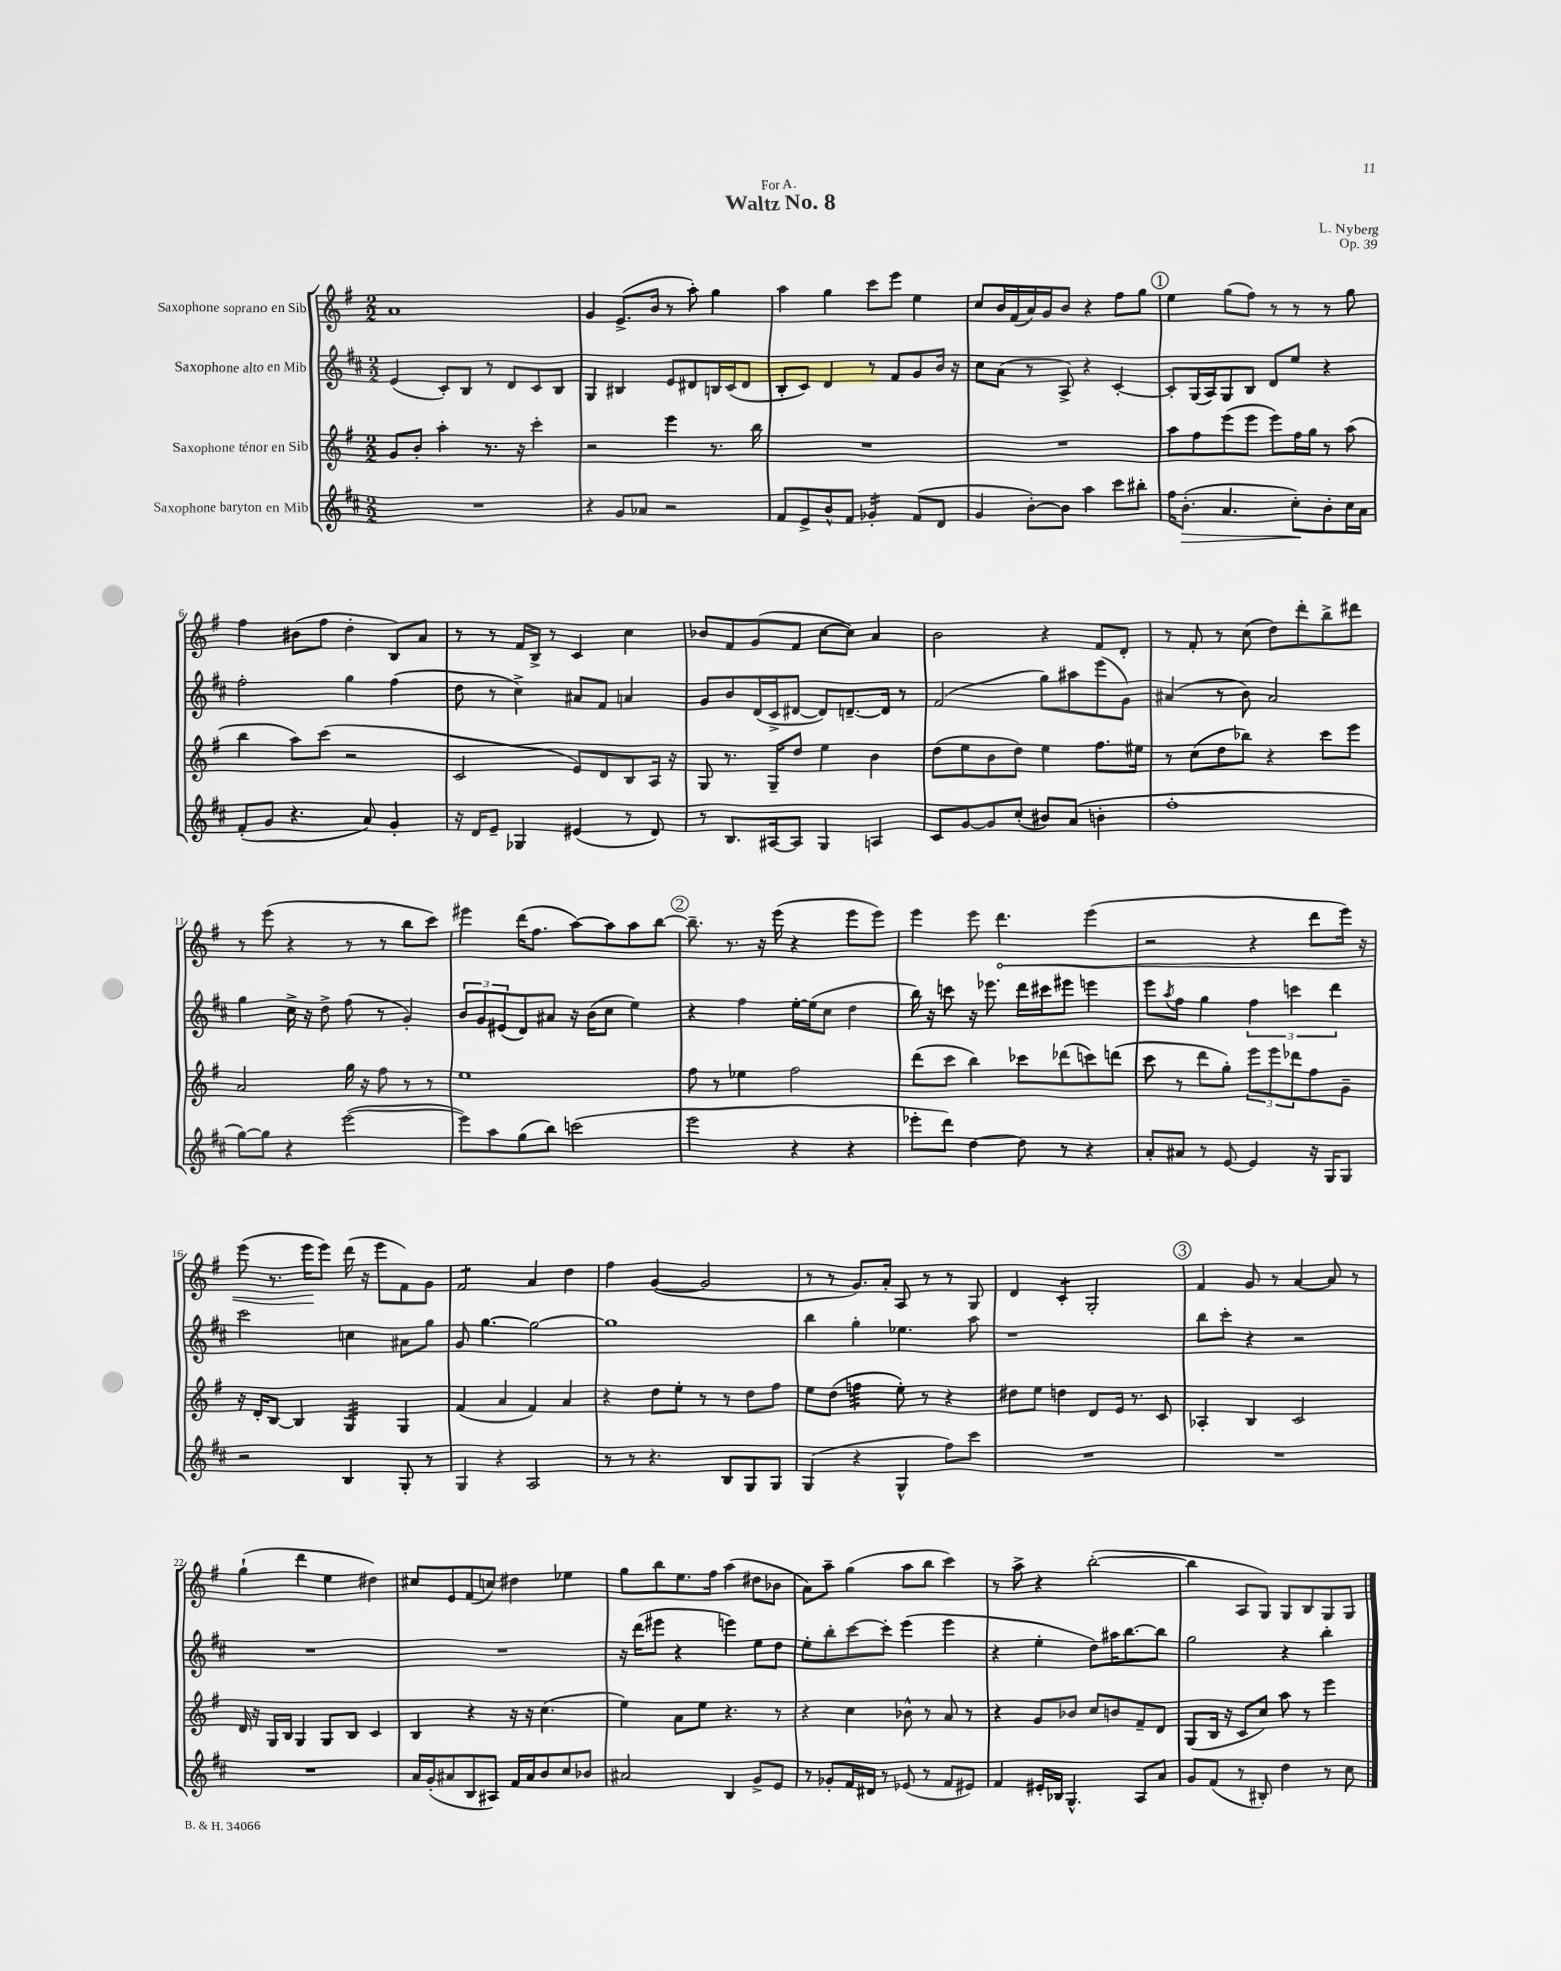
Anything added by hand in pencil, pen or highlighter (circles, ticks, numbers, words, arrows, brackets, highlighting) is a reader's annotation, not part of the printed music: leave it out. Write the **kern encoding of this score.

**kern	**kern	**kern	**kern
*staff4	*staff3	*staff2	*staff1
*clefG2	*clefG2	*clefG2	*clefG2
*k[f#c#]	*k[f#]	*k[f#c#]	*k[f#]
*M2/2	*M2/2	*M2/2	*M2/2
1r	8g	(4e	1a
.	8b'	.	.
.	4aa'	8c#')	.
.	.	8B	.
.	8.r	8r	.
.	.	8d	.
.	16r	.	.
.	4ccc'	8c#	.
.	.	8B	.
=	=	=	=
4r	2r	4G	4g
8g	.	4B#	(8.e^
8a-	.	.	.
.	.	.	16b
2r	4eee	8e	8r
.	.	8d#	8aa')
.	8.r	16B	4gg
.	.	(16c#	.
.	.	8d#	.
.	16bb	.	.
=	=	=	=
8f#	1r	8B'	4aa
8e^	.	8c#)	.
8b^^	.	4d	4gg
8f#	.	.	.
4g-'	.	8r	8ccc
.	.	8f#	8eee
(8f#	.	8g	4ee
8d	.	16b	.
.	.	16r	.
=	=	=	=
4g	1r	8cc#	8cc
.	.	(8a	16b
.	.	.	(16f#
[8b')	.	8r	16a)
.	.	.	16g
8b]	.	8A^)	8b
4aa	.	4r	4r
8ccc#	.	[4c#'	8ff#
8bb#'	.	.	8gg
=	=	=	=
16ff#	8aa	8c#']	4ee
(8.b'	.	.	.
.	8ff#	(16G	.
.	.	16A)	.
4.a	(8eee	8G	(8gg
.	8eee	8B	8ff#)
.	8eee)	8d	8r
8cc#')	16ff#	8ee	8r
.	16gg	.	.
8b'	8r	4r	8r
16cc#	(8aa	.	8gg
16a	.	.	.
=	=	=	=
(8f#'	4bb	2ff#'	4ff#
8g	.	.	.
4.r	8aa)	.	(8b#
.	(8ccc	.	8ff#
.	2r	4gg	4dd'
8a)	.	.	.
4g'	.	(4ff#	8B)
.	.	.	8a
=	=	=	=
16r	2c	8dd	8r
16d	.	.	.
8e~	.	8r	8r
4G-	.	4cc#^)	16f#
.	.	.	16B^
.	.	.	8r
(4e#	8e)	8a#	4c
.	8d	8f#	.
8r	8B	4a	4cc
8d)	16A	.	.
.	16r	.	.
=	=	=	=
8r	8G	8g	8b-
8.B	8.r	8b	8f#
.	.	(16d	(8g
[16A#	16G~	16c#^	.
8A#]	8dd	[8d#	8f#
4G	4ee	8d#])	[8cc
.	.	[8.d~	8cc])
4A	4b	.	4a
.	.	16d]	.
.	.	8r	.
=	=	=	=
8c#	(8dd	(2f#	2b
[8g	8ee	.	.
8g]	8b	.	.
(8cc#'	8dd)	.	.
8b#)	4ee	8gg)	4r
(8a	.	8aa#	.
4b'	8.ff#	(8eee	8f#
.	.	8g)	8d'
.	16ee#	.	.
=	=	=	=
1ff#'	8r	(4a#	8r
.	(8cc	.	8f#'
.	8dd	8r	8r
.	8bb-)	8b)	(8cc
.	4r	2a#	8dd)
.	.	.	8ddd'
.	8ccc	.	8bb^
.	8eee	.	8ddd#
=	=	=	=
[8gg)	2a	4gg	8r
8gg]	.	.	(8eee
4r	.	16cc#^	4r
.	.	16r	.
.	.	8dd^	.
([2eee	16gg	(8ff#	8r
.	16r	.	.
.	8ff#	8r	8r
.	8r	4g')	8bb
.	8r	.	8ccc)
=	=	=	=
8eee])	1ee	12b	4eee#
.	.	12g	.
8aa	.	.	.
.	.	(12e#	.
(8gg	.	8d)	(16ddd
.	.	.	8.ff#
8bb)	.	8a#	.
(2ccc	.	16r	[8aa)
.	.	(16b	.
.	.	8cc#	8aa]
.	.	4ee)	8aa
.	.	.	[8bb
=	=	=	=
2eee	8ff#	4r	8.bb~]
.	8r	.	.
.	.	.	8.r
.	4ee-	4ff#	.
.	.	.	16r
.	.	.	(16eee
4r	2ff#	[16ee'	4r
.	.	(16ee]	.
.	.	8cc#	.
4r	.	4dd	8eee
.	.	.	8eee)
=	=	=	=
8eee-'	(8ddd	16bb)	4eee
.	.	16r	.
8ddd)	8ccc	8ccc	.
[4dd	4bb)	16r	8eee
.	.	8.eee-	.
.	.	.	4.ddd
8dd]	8ccc-	16ddd	.
.	.	16ccc#	.
8r	(8ddd-	8eee#	.
4r	8ccc)	4eee	(4eee
.	(8ddd	.	.
=	=	=	=
8a'	8ccc	8eee	2r
.	.	8qaa	.
8a#	8r	8ff#	.
8r	8ddd	4gg	.
[8e	8gg')	.	.
4e]	12eee	6ff#	4r
.	12eee	.	.
.	12ddd-	6ccc	.
16r	8ff#	.	8ddd
16G	.	.	.
.	.	6ddd	.
8G	8g~	.	16eee)
.	.	.	16r
=	=	=	=
2r	16r	2ccc#	(8eee
.	16d'	.	.
.	[8B	.	8.r
.	4B]	.	.
.	.	.	16eee
.	.	.	8eee)
4B	4G	4cc	(16ddd
.	.	.	16r
.	.	.	8eee
8G'	4G	8a#	8f#)
8r	.	8gg	8g
=	=	=	=
4G	(4f#	8g	2f#
.	.	[4.gg	.
4r	4a	.	.
2A	4f#)	2gg_	4a
.	4a	.	4dd
=	=	=	=
8r	4r	1gg]	4ff#
8r	.	.	.
4.r	8dd	.	([4g
.	8ee'	.	.
.	8r	.	2g]
8B	8r	.	.
8G	8dd	.	.
8G	8ff#	.	.
=	=	=	=
(4G	8ee	4bb	8r
.	(8dd	.	8r
4r	4ff	4gg'	8.g)
.	.	.	16a'
4G^^	8ee')	4.ee-	8A
.	8r	.	8r
8ff#)	4r	.	8r
8ccc#	.	8aa	8G
=	=	=	=
1r	8dd#	1r	4d
.	8ee	.	.
.	4dd	.	4c'
.	8d	.	2G'
.	16e	.	.
.	8.r	.	.
.	8c	.	.
=	=	=	=
1r	4A-'	8bb	4f#
.	.	8ccc#'	.
.	4B	4r	8g
.	.	.	8r
.	2c	2r	[4a
.	.	.	8a]
.	.	.	8r
=	=	=	=
1r	16d	1r	(4gg`
.	16r	.	.
.	16G	.	.
.	16B	.	.
.	4G	.	4ddd
.	8G	.	4ee
.	8B	.	.
.	4c	.	4dd#)
=	=	=	=
16a	4B	1r	8cc#
(16g'	.	.	.
8a#	.	.	8e
8B	4r	.	(8f#
8A#)	.	.	8cc)
16f#	16r	.	4dd#
16a#	16r	.	.
8b	(4.cc	.	.
8cc#	.	.	4ee-
8b-	.	.	.
=	=	=	=
2a#	4ee)	16r	8gg
.	.	(16ddd	.
.	.	8eee#	8bb
.	8a	4r	8.ee
.	8ee	.	.
.	.	.	16ff#
4B	4.r	4eee)	(4aa
8g^	.	8ee	8dd#
8e	8r	8dd	8b-
=	=	=	=
8r	4r	8ee'	8a)
8g-'	.	8bb'	8aa~
16f#	4cc	[8ccc#	(4gg
16d#	.	.	.
8r	.	8ccc#']	.
(8e-	8b-^^	(4eee	8aa
8r	8r	.	8bb
8f#	8a	4eee	4ccc)
8e#)	8r	.	.
=	=	=	=
4f#	4r	4r	8r
.	.	.	8aa^
16e#'	8g	4ee'	4r
16B-	.	.	.
4.G^^	8b-	.	.
.	8cc	8dd)	([2bb'
.	8b	16aa#	.
.	.	[8.bb	.
8A	8f#~	.	.
8a	8d	8bb]	.
=	=	=	=
8g	(8G	2gg	4bb]
(8f#	16B	.	.
.	16r	.	.
8r	8c	.	8A
8B#')	8cc)	.	8G)
4dd	8aa	4r	8G
.	8r	.	8B
8r	4eee	4bb'	8G
8cc#	.	.	8G
==	==	==	==
*-	*-	*-	*-
